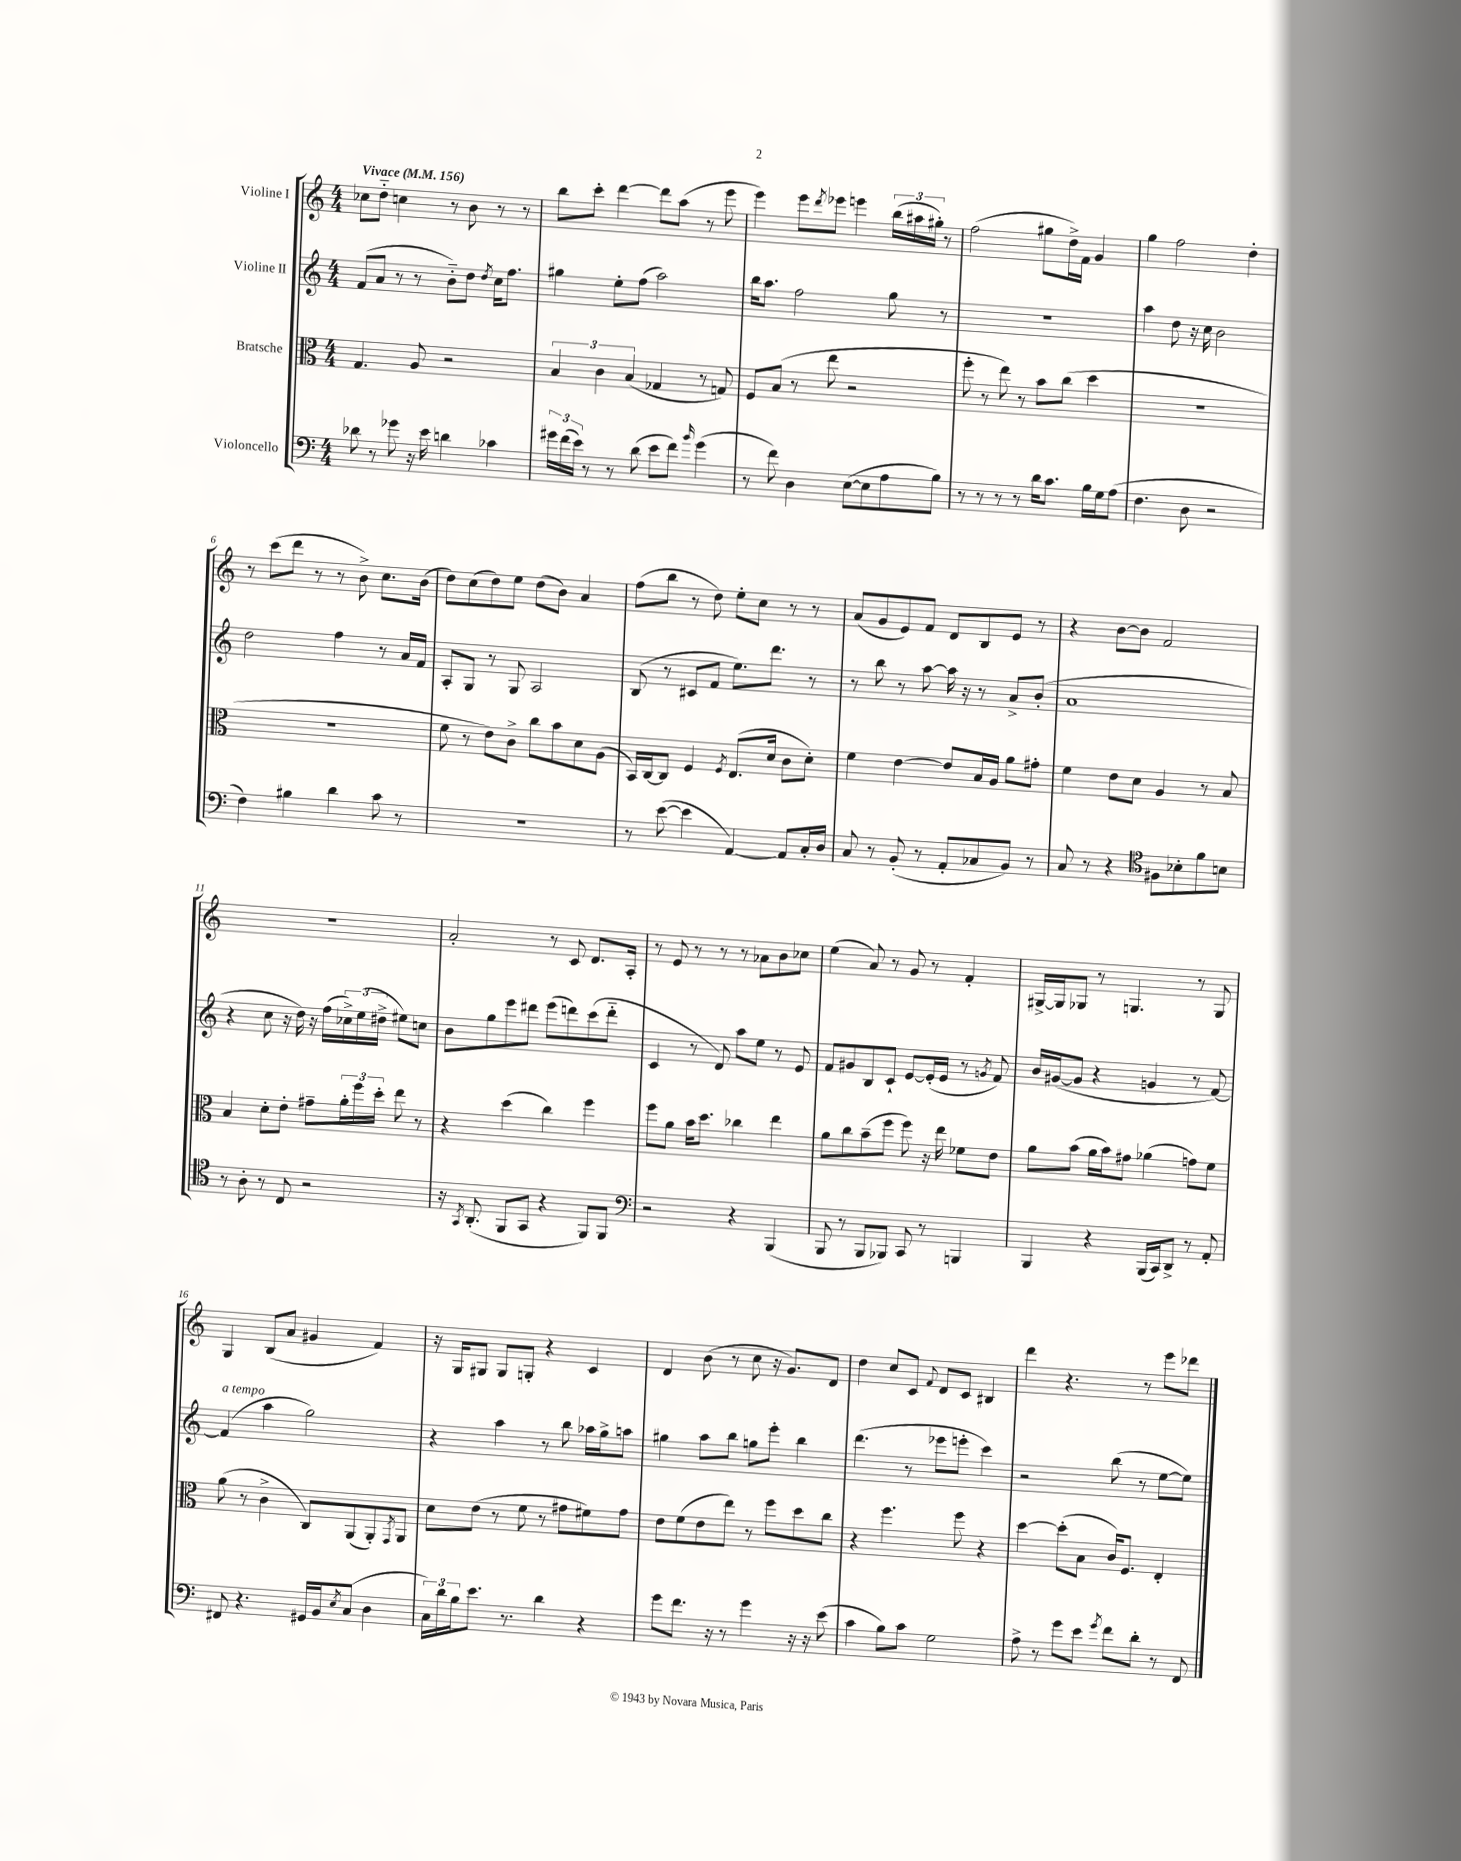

**kern	**kern	**kern	**kern
*part4	*part3	*part2	*part1
*staff4	*staff3	*staff2	*staff1
*I"Violoncello	*I"Bratsche	*I"Violine II	*I"Violine I
*clefF4	*clefC3	*clefG2	*clefG2
*k[]	*k[]	*k[]	*k[]
*M4/4	*M4/4	*M4/4	*M4/4
*MM156	*MM156	*MM156	*MM156
=1	=1	=1	=1
!	!	!	!LO:TX:a:B:t=Vivace
8d-X\	4.G/	(8f/L	8cc-X\L
8r	.	8a/J	8dd\J
8g-X\	.	8r	4ccn\
16r	8A/	8r	.
16e\	.	.	.
4dn\	2r	8b\L)	8r
.	.	8dd\J	8b\
.	.	8qdd/	.
4c-X\	.	16cc\KL	8r
.	.	8.ff\J	.
.	.	.	8r
=2	=2	=2	=2
24g#X\LL	6B/	4gg#X\	8bb\L
(24f\	.	.	.
24e\JJ)	.	.	.
8r	.	.	8ccc'\J
.	6c\	.	.
8r	.	8ee'\L	[4ddd\
.	(6B/	.	.
(8d\	.	(8ff\J	.
8e\L	4G-X/	2aa\)	8ddd\L]
8f\J)	.	.	(8aa\J
16qqb/	.	.	.
(4g#\	8r	.	8r
.	8Gn/)	.	8eee\
=3	=3	=3	=3
8r	8F/L	16bb\KL	4eee\)
.	.	8.aa\J	.
8f\)	(8B/J	.	.
4D\	8r	2ff\	8eee\L
.	.	.	8qddd/
.	8ee\	.	8eee-X\J
([8E\L	2r	.	4eeen\
8E\]	.	.	.
8A\	.	8gg\	(24bb\LL
.	.	.	24aa#X\
.	.	.	24gg#X'\JJ)
8B\J)	.	8r	8r
=4	=4	=4	=4
8r	8ff'\	1r	(2ff\
8r	8r	.	.
8r	8ee\)	.	.
8r	8r	.	.
16d\KL	8b\L	.	8gg#X\L
8.c\J	.	.	.
.	(8cc\J	.	16dd^\L)
.	.	.	16f\JJ
16B\LL	4dd\	.	4g/
16G\J	.	.	.
(8A\J	.	.	.
=5	=5	=5	=5
4.F\	1r	4aa\	4gg\
.	.	8dd\	2ff\
8D\	.	16r	.
.	.	16cc\	.
2r	.	2b\	.
.	.	.	4dd'\
!!LO:LB:g=z
=6	=6	=6	=6
4F\)	1r	2dd\	8r
.	.	.	(8ccc\L
4B#X\	.	.	8ddd\J
.	.	.	8r
4d\	.	4ff\	8r
.	.	.	8b^\)
8c\	.	8r	8.cc\L
8r	.	16a/LL	.
.	.	16f/JJ	(16b\Jk
=7	=7	=7	=7
1r	8f\	8A'/L	8dd\L)
.	8r	8G/J	(8cc\
.	8e\L)	8r	8dd\)
.	8c^\J	8G/	8ee\J
.	8cc\L	2A/	(8dd\L
.	8b\	.	8b\J)
.	8d\	.	4a/
.	(8A\J	.	.
=8	=8	=8	=8
8r	16BB/LL)	(8B/	(8ff\L
.	[16C/J	.	.
([8e\	8C/J]	8r	8bb\J
4e\]	4F/	8c#X/L	8r
.	.	8f/J	8dd\)
.	8qF/	.	.
[4AA/)	(8.E/L	8.ee\L)	8ee'\L
.	.	.	8cc\J
.	16d/Jk	8.ddd\J	.
8AA/L]	8c\L	.	8r
16C'/L	8d'\J)	8r	8r
16D/JJ	.	.	.
=9	=9	=9	=9
8C/	4f\	8r	(8a/L
8r	.	8bb\	8g/
(8BB'/	[4e\	8r	8e/)
8r	.	[8aa\	8f/J
8AA'/L	8e/L]	16aa\]	8d/L
.	.	16r	.
8C-X/	16B/L	8r	8B/
.	16A/JJ	.	.
8BB/J)	8a\L	8a^/L	8e/J
8r	8g#X'\J	(8b'/J	8r
=10	=10	=10	=10
8C/	4f\	1a	4r
8r	.	.	.
4r	8e\L	.	[8b\L
.	8d\J	.	8b\J]
*clefC4	*	*	*
8F#X\L	4A/	.	2f/
8B-X'\	.	.	.
8f\	8r	.	.
8Bn\J	8B/	.	.
!!LO:LB:g=z
=11	=11	=11	=11
8r	4B/	4r	1r
8A'\	.	.	.
8r	8d'\L	8cc\	.
8C/	8e'\J	16r	.
.	.	16dd\)	.
2r	8g#X~\L	16r	.
.	.	(16ff\LL	.
.	24a'\L	24cc-X^\)	.
.	24ff\	(24ee\	.
.	24dd'\JJ	24dd#X^\JJ	.
.	8ee\	8ee#X\L)	.
.	8r	8ccn\J	.
=12	=12	=12	=12
16r	4r	8b\L	2a'/
8qGG/	.	.	.
(8.AA'/	.	.	.
.	.	8gg\	.
8FF/L	(4dd\	8eee\	.
8GG/J	.	8ddd#X\J	.
4r	4cc\)	(8eee\L	8r
.	.	8dddn\)	8c/
8FF/L)	4ff\	(8ccc\	8.d/L
8FF/J	.	8ddd\J	.
.	.	.	16A'/Jk
=13	=13	=13	=13
*clefF4	*	*	*
2r	8ff\L	4c/	8r
.	8a\J	.	8e/
.	16b\KL	8r	8r
.	8.dd\J	.	.
.	.	8d/)	8r
4r	4cc-X\	8aa\L	8r
.	.	8ee\J	8a-X\L
(4BBB/	4ee\	8r	8b\
.	.	8e/	8cc-X\J
=14	=14	=14	=14
8BBB/	8a\L	8f/L	(4ee\
8r	8cc\	8g#X/	.
8BBB/L	(8b~\	8B/	8a/)
8BBB-X/J)	8ff\J	8c`/J	8r
8CC/	8ff\)	[8e/L	8g/
8r	16r	(16e'/L]	8r
.	16ee\	16e/JJ	.
4BBBn/	8f-X\L	8r	4f'/
.	.	8qgn/	.
.	8e\J	8f/)	.
=15	=15	=15	=15
4BBB/	8a\L	16b/LL	[16G#X^/LL
.	.	([16g#X/J	16G#/J]
.	(8b\J	8g#/J]	8G-X/J
4r	16a\LL	4r	8r
.	16b\J)	.	.
.	8g#X\J	.	4.Gn/
(16BBB/LL	(4a-X\	4gn/	.
16CC/J)	.	.	.
8DD^/J	.	.	.
8r	8gn\L)	8r	8r
8AA'/	8f\J	[8f/)	8G/
!!LO:LB:g=z
=16	=16	=16	=16
!	!	!LO:TX:a:i:t=a tempo	!
8FF#X/	(8a\	(4f/]	4G/
4.r	8r	.	.
.	4c^\	4aa\	(8B/L
.	.	.	8a/J
16GG#X/LL	8C/L)	2gg\)	4g#X/
16BB/J	.	.	.
8qE/	.	.	.
(8C/J	(8AA/	.	.
4D\	8AA'/)	.	4f/)
.	8qGG/	.	.
.	8AA/J	.	.
=17	=17	=17	=17
24C\LL)	8d\L	4r	16r
24d\	.	.	.
.	.	.	16G/KL
24B\J	.	.	.
8.e\J	(8e\J	.	8G#X/J
.	8r	4aa\	8G#/L
8.r	.	.	.
.	8f\	.	8Gn'/J
4d\	8r	8r	4r
.	8g#X\L	8bb\	.
4r	8f#X\)	16aa-X\LL	4c/
.	.	16gg^\J	.
.	8g#\J	8aan\J	.
=18	=18	=18	=18
8g\L	8e\L	4gg#X\	4d/
8.f\J	(8f\	.	.
.	8e\	8aa\L	(8b\
16r	.	.	.
8r	8ee\J)	8bb\J	8r
4g\	8r	8ggn\L	8cc\
.	8ff\L	8eee'\J	16r
.	.	.	8.g/L)
16r	8dd\	4bb\	.
16r	.	.	.
(8e\	8cc\J	.	8d/J
=19	=19	=19	=19
4c\	4r	(4.ddd\	4dd\
8B\L)	4.ff\	.	8cc/L
8c\J	.	8r	8c/J
.	.	.	8qqf/
2G\	.	8eee-X\L	8d/L
.	8ff\	8eeen'\J	8c/J
.	4r	4ccc\)	4B#X/
=20	=20	=20	=20
8A^\	[4dd\	2r	4ddd\
8r	.	.	.
8g\L	(8dd'\L]	.	4.r
8e\J	8B\J	.	.
8qg/	.	.	.
8f\L	16c/KL)	(8bb\	.
.	8.F/J	.	.
8d'\J	.	8r	8r
8r	4E'/	[8ee\L	8eee\L
8FF/	.	8ee\J])	8ddd-X\J
==	==	==	==
*-	*-	*-	*-
